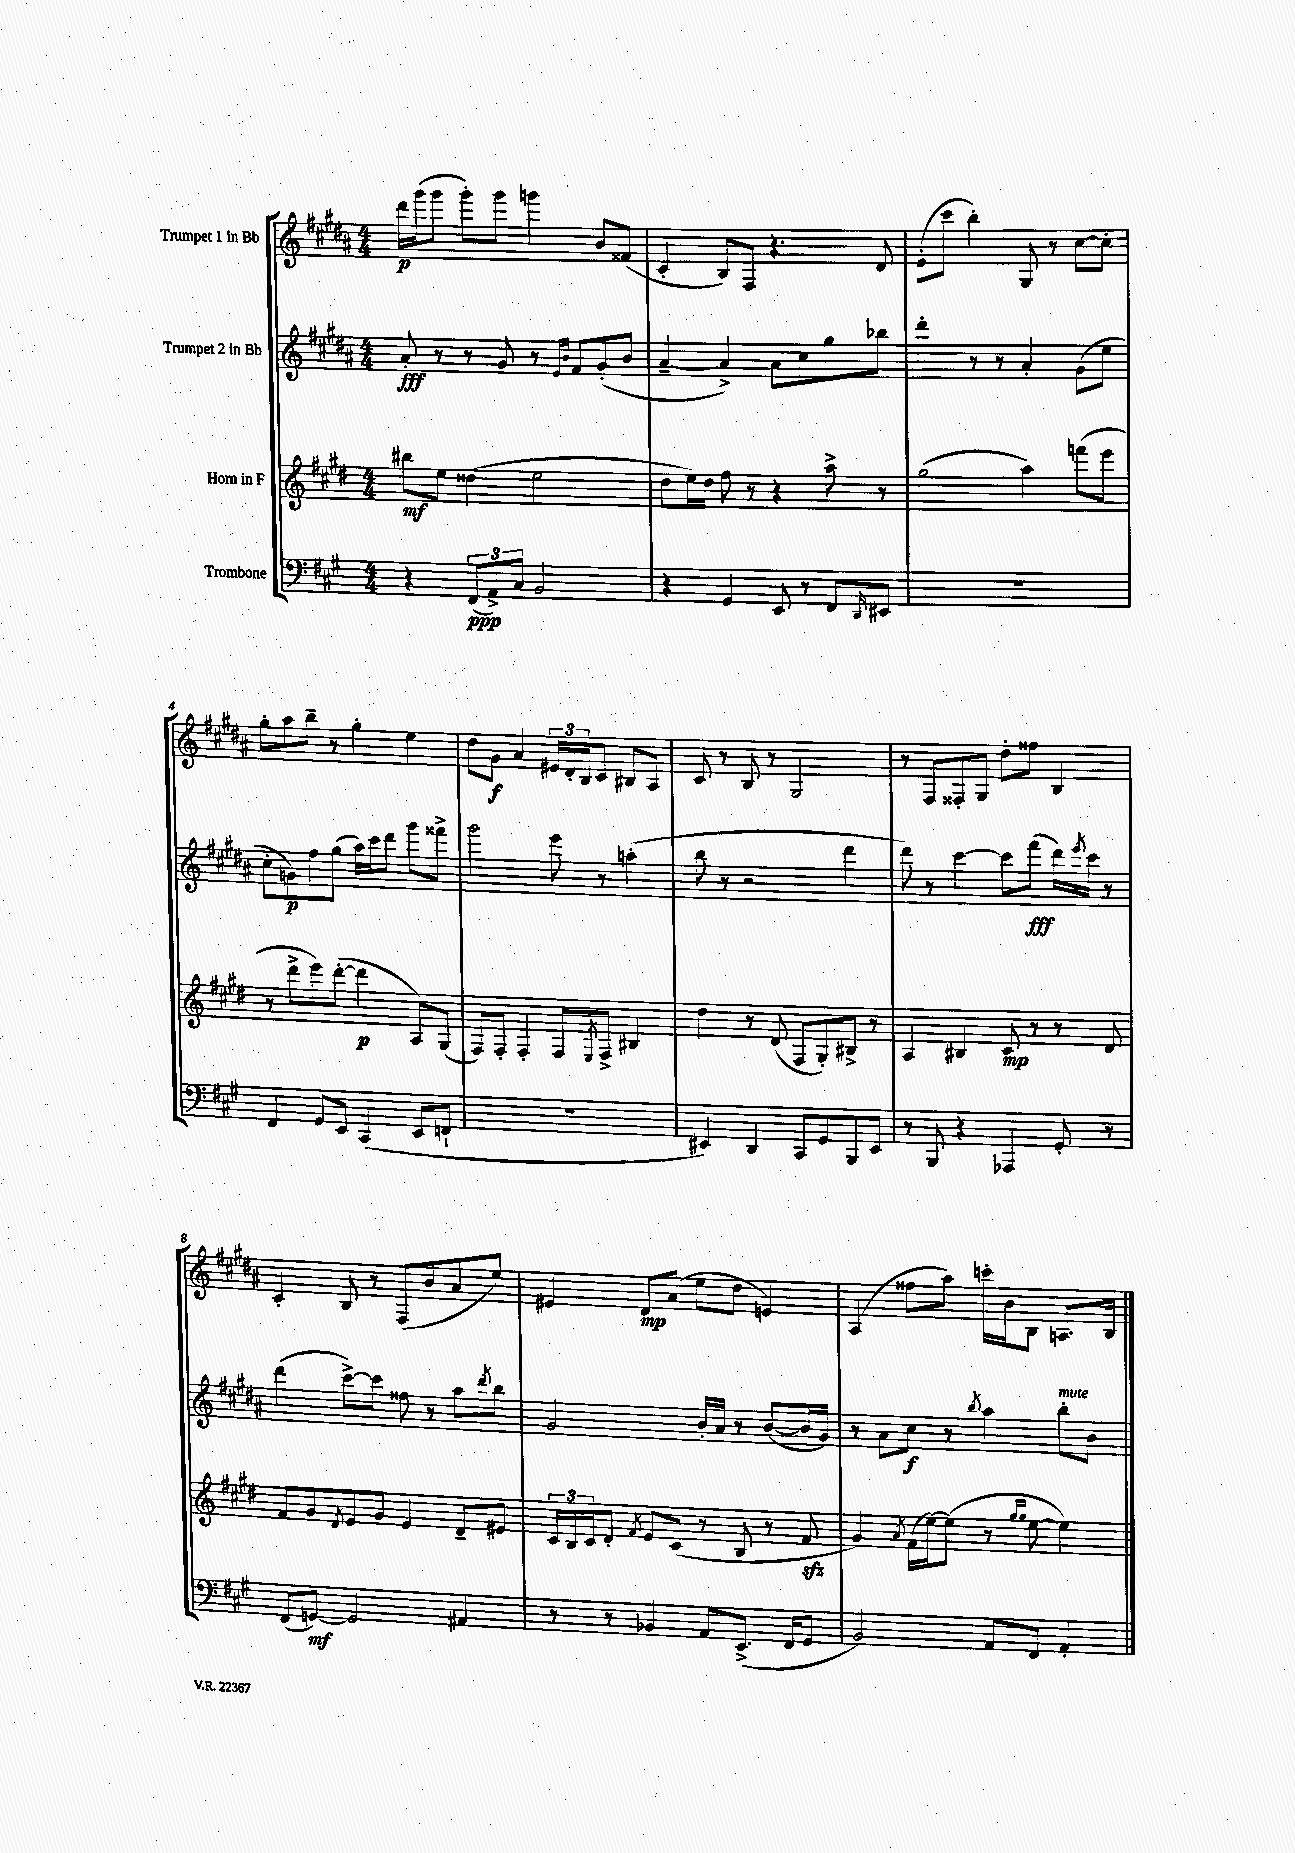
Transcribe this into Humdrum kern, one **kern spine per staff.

**kern	**kern	**kern	**kern
*staff4	*staff3	*staff2	*staff1
*clefF4	*clefG2	*clefG2	*clefG2
*k[f#c#g#]	*k[f#c#g#d#]	*k[f#c#g#d#a#]	*k[f#c#g#d#a#]
*M4/4	*M4/4	*M4/4	*M4/4
4r	8bb#	8a#'	16ddd#
.	.	.	(16ggg#
.	8ee	8r	8ggg#
(12FF#	(4dd##	8r	8ggg#')
12AA^)	.	.	.
.	.	8g#	8ggg#
12C#	.	.	.
2BB	2ee	8r	4ggg
.	.	16qqe	.
.	.	16qqb	.
.	.	8f#	.
.	.	(8g#'	8b
.	.	8b	(8f##
=	=	=	=
4r	8dd#	[4a#~	4c#'
.	16ee)	.	.
.	16dd#	.	.
4GG#	8ff#	4a#^])	8B)
.	8r	.	8F#
8EE	4r	8a#	4.r
8r	.	8cc#	.
8FF#	8aa^	8gg#	.
16qqDD	.	.	.
8EE#	8r	8bb-	8d#
=	=	=	=
1r	(2gg#	4ddd#'	(8e'
.	.	.	8ccc#
.	.	8r	4bb')
.	.	8r	.
.	4aa)	4a#'	8G#
.	.	.	8r
.	(8fff	(8g#	[8cc#
.	8eee	8ee	8cc#']
=	=	=	=
4FF#	8r	8cc#'	8gg#'
.	8ddd#^	8g)	8aa#
8GG#	8eee)	8ff#	8bb~
8EE	([8ddd#'	(8gg#	8r
(4CC#	4ddd#]	16aa#)	4gg#'
.	.	16ccc#	.
.	.	8ddd#	.
8EE	8A)	8ggg#	4ee
8FF`	(8G#	8fff##^	.
=	=	=	=
1r	8F#)	2ggg#	8dd#
.	8F#'	.	8g#
.	4F#'	.	4a#
.	8F#	8eee	24e#
.	.	.	24d#'
.	.	.	24B
.	8qE	.	.
.	8F#^	8r	8c#
.	4B#	(4aa'	8B#
.	.	.	8A#
=	=	=	=
4EE#)	4dd#	8bb	8c#
.	.	8r	8r
4DD	8r	2r	8B
.	(8d#	.	8r
8CC#	8F#	.	2G#
8GG#	8G#')	.	.
8BBB	8B#^	4ddd#	.
8EE#	8r	.	.
=	=	=	=
8r	4A	8ddd#)	8r
8BBB	.	8r	8F#
4r	4B#	[4ccc#	8F##'
.	.	.	8G#
4AAA-	8c#	8ccc#]	8dd#'
.	8r	(8fff#	8ff##
8GG#'	8r	16ddd#)	4B
.	.	8qeee	.
.	.	16ccc#	.
8r	8d#	8r	.
=	=	=	=
(8FF#	8f#	(4ddd#	4c#'
[8GG)	8g#	.	.
.	8qd#	.	.
2GG]	8e	[8ccc#^)	8B
.	8g#	8ccc#]	8r
.	4e	8ff##	(8F#
.	.	8r	8b
4AA#	8d#~	8aa#	8a#
.	.	8qddd#	.
.	8e#	8bb	8ee)
=	=	=	=
8r	24c#	2g#	4e#
.	24B	.	.
.	24c#	.	.
8r	8d#'	.	.
.	8qf#	.	.
4BB-	8e	.	8d#
.	(8c#	.	(8a#
8AA	8r	16b'	8ee
.	.	16a#	.
(8.EE^	8B	8r	8dd#
.	8r	([8b	4e)
16FF#	.	.	.
8GG#	8f#	16b]	.
.	.	16g#)	.
=	=	=	=
2BB)	4g#)	8r	(4A#
.	.	8a#	.
.	8qa	.	.
.	(16f#	8cc#	8ff##
.	[16ee)	.	.
.	(8ee]	8r	8aa#)
.	.	8qbb	.
8AA	8r	4aa#	16ccc'
.	.	.	16b
.	16qqgg#	.	.
.	16qqgg#	.	.
8FF#	[8ee	.	8B
4AA'	4ee])	8bb'	8.A
.	.	8b	.
.	.	.	16B
==	==	==	==
*-	*-	*-	*-
